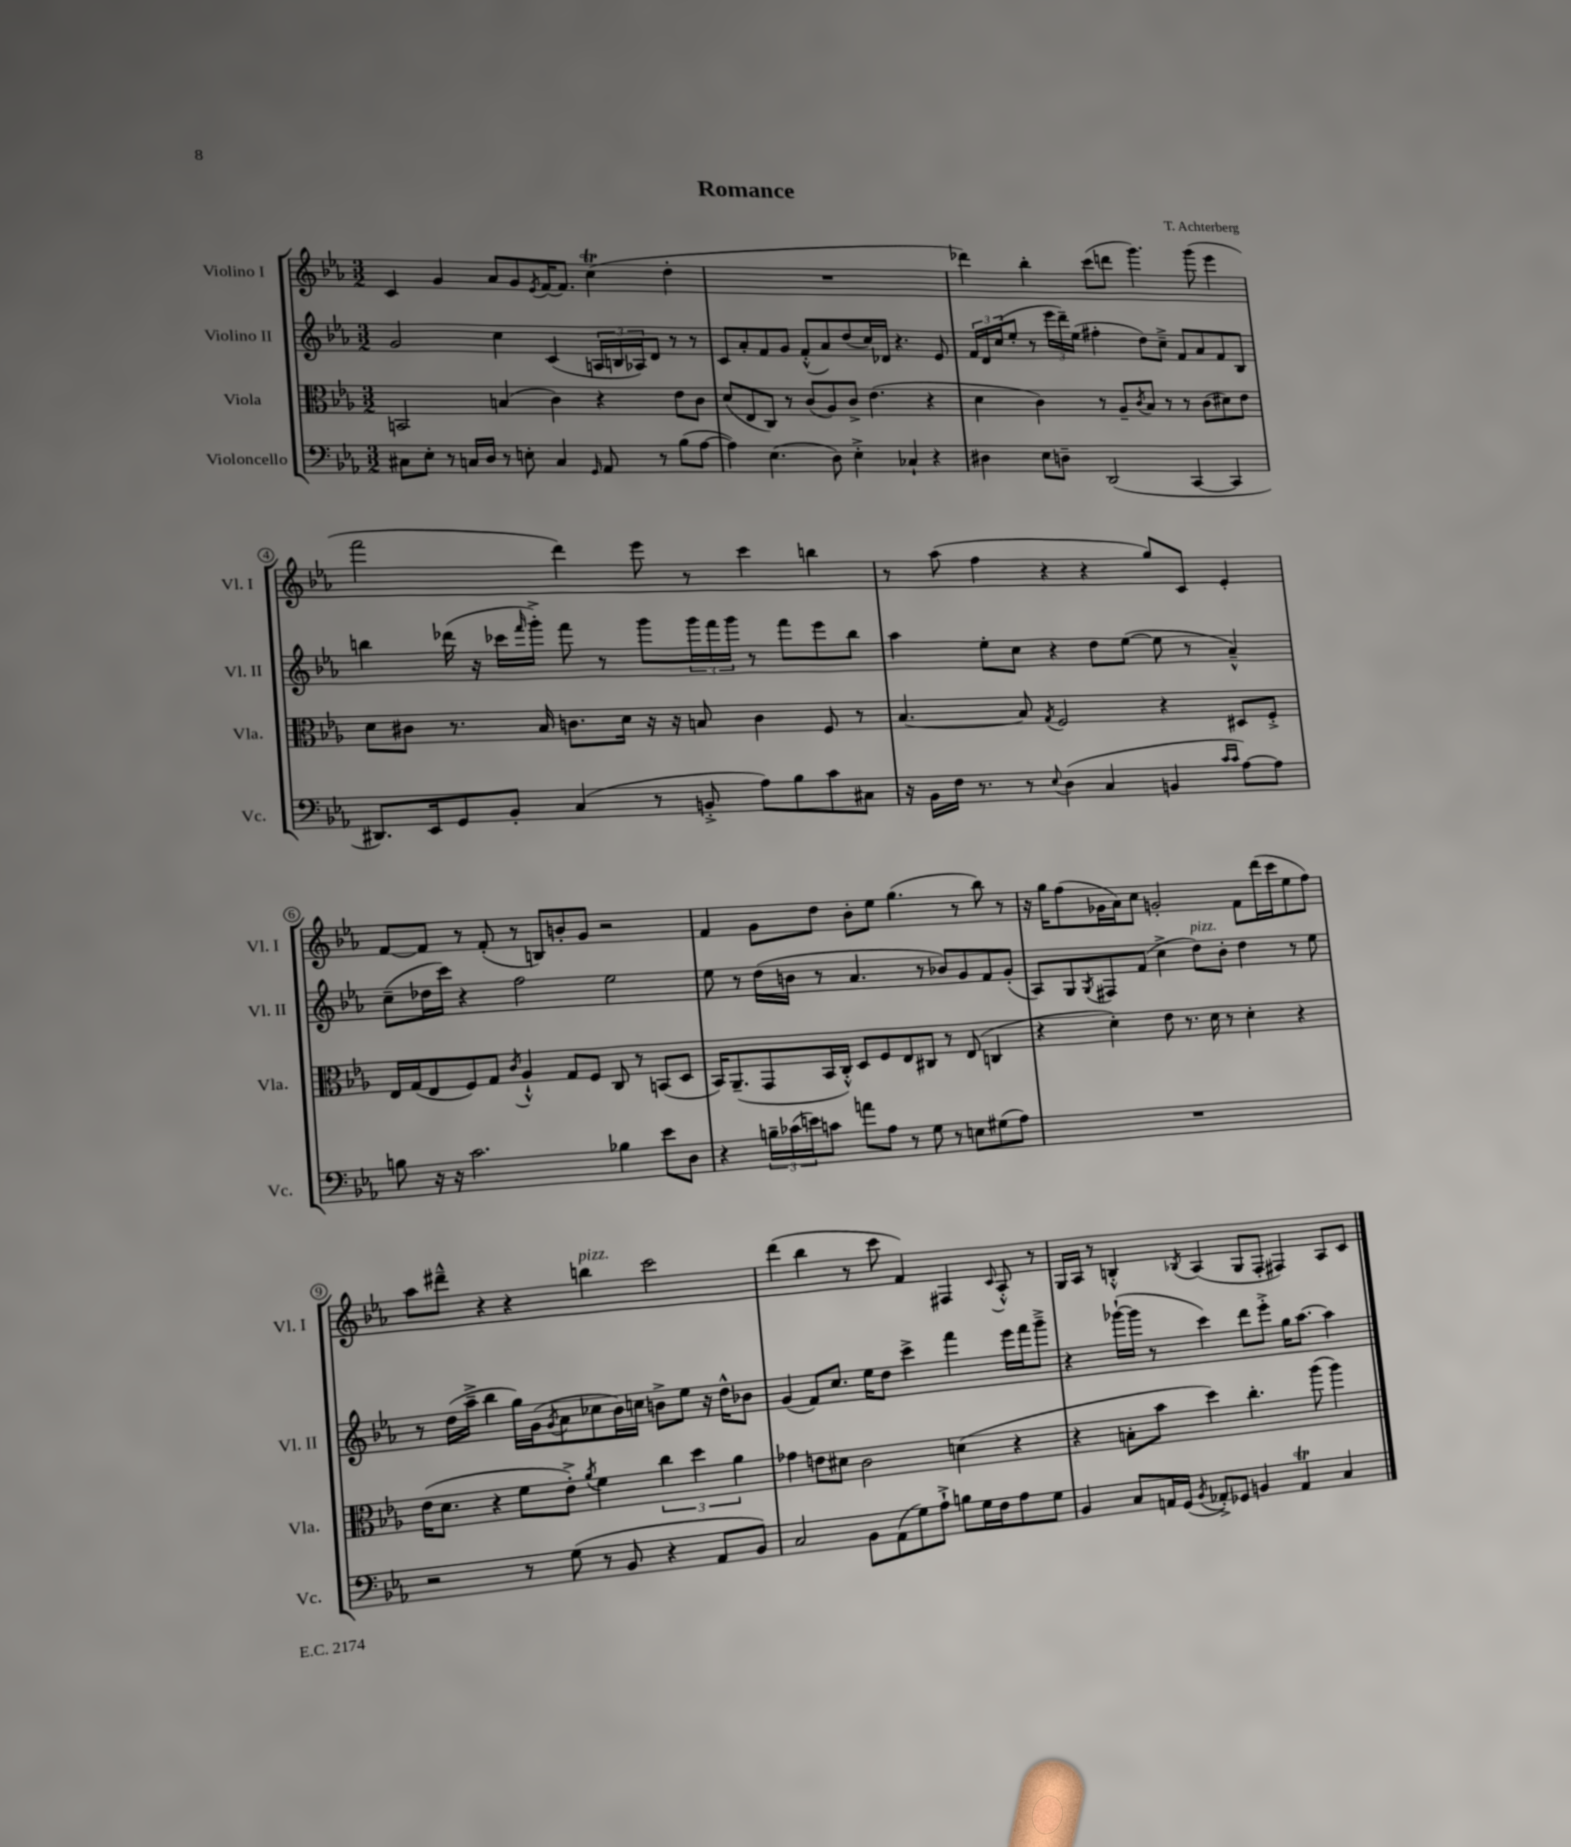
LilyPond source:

\header { title = "Romance" composer = "T. Achterberg" }
<<
\new StaffGroup <<
\new Staff = "s0" \with { instrumentName = "Violino I" shortInstrumentName = "Vl. I" } {
    \clef treble \key ees \major \numericTimeSignature \time 3/2
    c'4 g'4 aes'8 g'8 \acciaccatura { ees'8 } f'16~ f'8. c''4\trill( d''4-. |
    R1. |
    des'''4) bes''4-. c'''8( d'''8 g'''4.) g'''8( ees'''4 |
    f'''2 d'''4) ees'''8 r8 c'''4 b''4 |
    r8 aes''8( f''4 r4 r4 g''8) c'8 ees'4-. |
    f'8~ f'8 r8 f'8-.( r8 b8) b'8-. g'8 r2 |
    f'4 g'8 d''8 bes'8-. ees''8 g''4.( r8 bes''8) r8 |
    r16 g''16 f''8( ges'16 aes'16) c''8 g'2-. f'8 d'''16( c'''16 ees''8 f''8) |
    aes''8 dis'''8---^ r4 r4 b''4^\markup { \italic "pizz." } c'''2 |
    d'''4( bes''4 r8 c'''8 f'4) fis4 \appoggiatura { c'8 } aes8-.-^ r8 |
    g16 aes16 r8 b4-.-^ \acciaccatura { bes8 } aes4( g8 f8-. fis4) aes8 c'8 \bar "|." |
}
\new Staff = "s1" \with { instrumentName = "Violino II" shortInstrumentName = "Vl. II" } {
    \clef treble \key ees \major \numericTimeSignature \time 3/2
    g'2 c''4 c'4( \tuplet 3/2 { a16 b16 aes16) } d'8 r8 r8 |
    c'8 aes'8-. f'8 g'8 f'8-.-^( aes'8) d''8( c''16) des'16 r4. ees'8 |
    \tuplet 3/2 { f'16 d'16 c''16( } ees''8-. r8 \tuplet 3/2 { ees'''16 d'''16--) ees''16( } fis''4-. d''8) c''8---> f'8 aes'8 f'8 bes8 |
    b''4 des'''16( r16 ces'''16 \grace { f'''16 } g'''16-.->) f'''8 r8 g'''8 \tuplet 3/2 { g'''16 f'''16 g'''16 } r8 f'''8 ees'''8 b''8 |
    aes''4 ees''8-. c''8 r4 d''8 ees''8~( ees''8 r8 aes'4---^) |
    c''8--( des''16 c'''16) r4 f''2 ees''2 |
    ees''8 r8 d''16( b'16 r8 aes'4. r8 bes'8) g'8 f'8 g'8-.( |
    aes8) g8 \acciaccatura { g8 } fis8 f'8( c''4-> d''8^\markup { \italic "pizz." }) bes'8-. d''4 r8 ees''8 |
    r8 d''16( aes''16---> bes''4 g''16) g'16( \acciaccatura { g'8 } aes'8 ces''8 bes'16) c''16 b'8-> ees''8 r16 d''16-^ bes'8 |
    g'4( f'8) c''8. ees''16 d''8 c'''4-> f'''4 ees'''16 f'''16 g'''8---> |
    r4 ges'''16~-!( ges'''16 r8 c'''4) d'''8 ees'''8-.-> g''16 aes''8.~ aes''4 \bar "|." |
}
\new Staff = "s2" \with { instrumentName = "Viola" shortInstrumentName = "Vla." } {
    \clef alto \key ees \major \numericTimeSignature \time 3/2
    b,2 b4( c'4) r4 ees'8 c'8 |
    d'8( ees8 c8) r8 c'8( aes8) c'8-> ees'4.( r4 |
    d'4 c'4) r8 aes8-- \acciaccatura { c'8 } bes8 r8 r8 c'8( dis'8) ees'8 |
    d'8 cis'8 r8. bes16 c'8. d'16 r16 r16 b8 c'4 f8 r8 |
    bes4.~ bes8 \acciaccatura { g8 } f2 r4 dis8 f8-.-> |
    ees16 g16( ees8 f8) g8 \acciaccatura { c'8 } aes4-!-^ g8 f8 c8 r8 b,8( d8 |
    bes,16) aes,8.--( g,8 bes,16 c16-.-^) d8 f8 ees8 cis8 r8 ees8( c4 |
    r4 d'4-.) ees'8 r8. d'16 r8 d'4-. r4 |
    ees'16( d'8. r4 f'8 ees'8-.->) \acciaccatura { aes'8 } f'4 \tuplet 3/2 { c''4 d''4 aes'4 } |
    ges'4 e'8 dis'8 c'2 d'4( r4 |
    r4 b8-. bes'8 d''4) c''4.-. aes''8( aes''4) \bar "|." |
}
\new Staff = "s3" \with { instrumentName = "Violoncello" shortInstrumentName = "Vc." } {
    \clef bass \key ees \major \numericTimeSignature \time 3/2
    cis8 ees8-. r8 c16 d16 r8 e8-. c4 \grace { g,16 } aes,8 r8 bes8( aes8~ |
    aes4) ees4.( d8) ees4-.-> ces4-! r4 |
    dis4 ees8 d8-- d,2( c,4~ c,4 |
    dis,8.) ees,16 g,8 bes,8-. c4( r8 b,8-.-> aes8) bes8 c'8 cis8 |
    r16 bes,16 f16 r8. r8 \appoggiatura { ees8 } d4( c4 b,4 \grace { c'16 c'16 } aes8~) aes8 |
    b8 r16 r16 c'2. bes4 ees'8 d8 |
    r4 \tuplet 3/2 { b16-- ces'16( e'16) } c'8 a'8 aes8 r8 g8 r8 e8 gis8( aes8) |
    R1. |
    r2 r8 g8( r8 bes,8 r4 aes,8 bes,8) |
    c2 bes,8 aes,8( g8) aes8-!-> b8 g16 f16 aes8 g8 |
    bes,4 c8 a,16 g,16( \acciaccatura { bes,8 } aes,8-.->) ges,8 b,4 aes,4\trill c4 \bar "|." |
}
>>
>>
\layout { \context { \Score \override BarNumber.stencil = #(make-stencil-circler 0.1 0.3 ly:text-interface::print) } }
